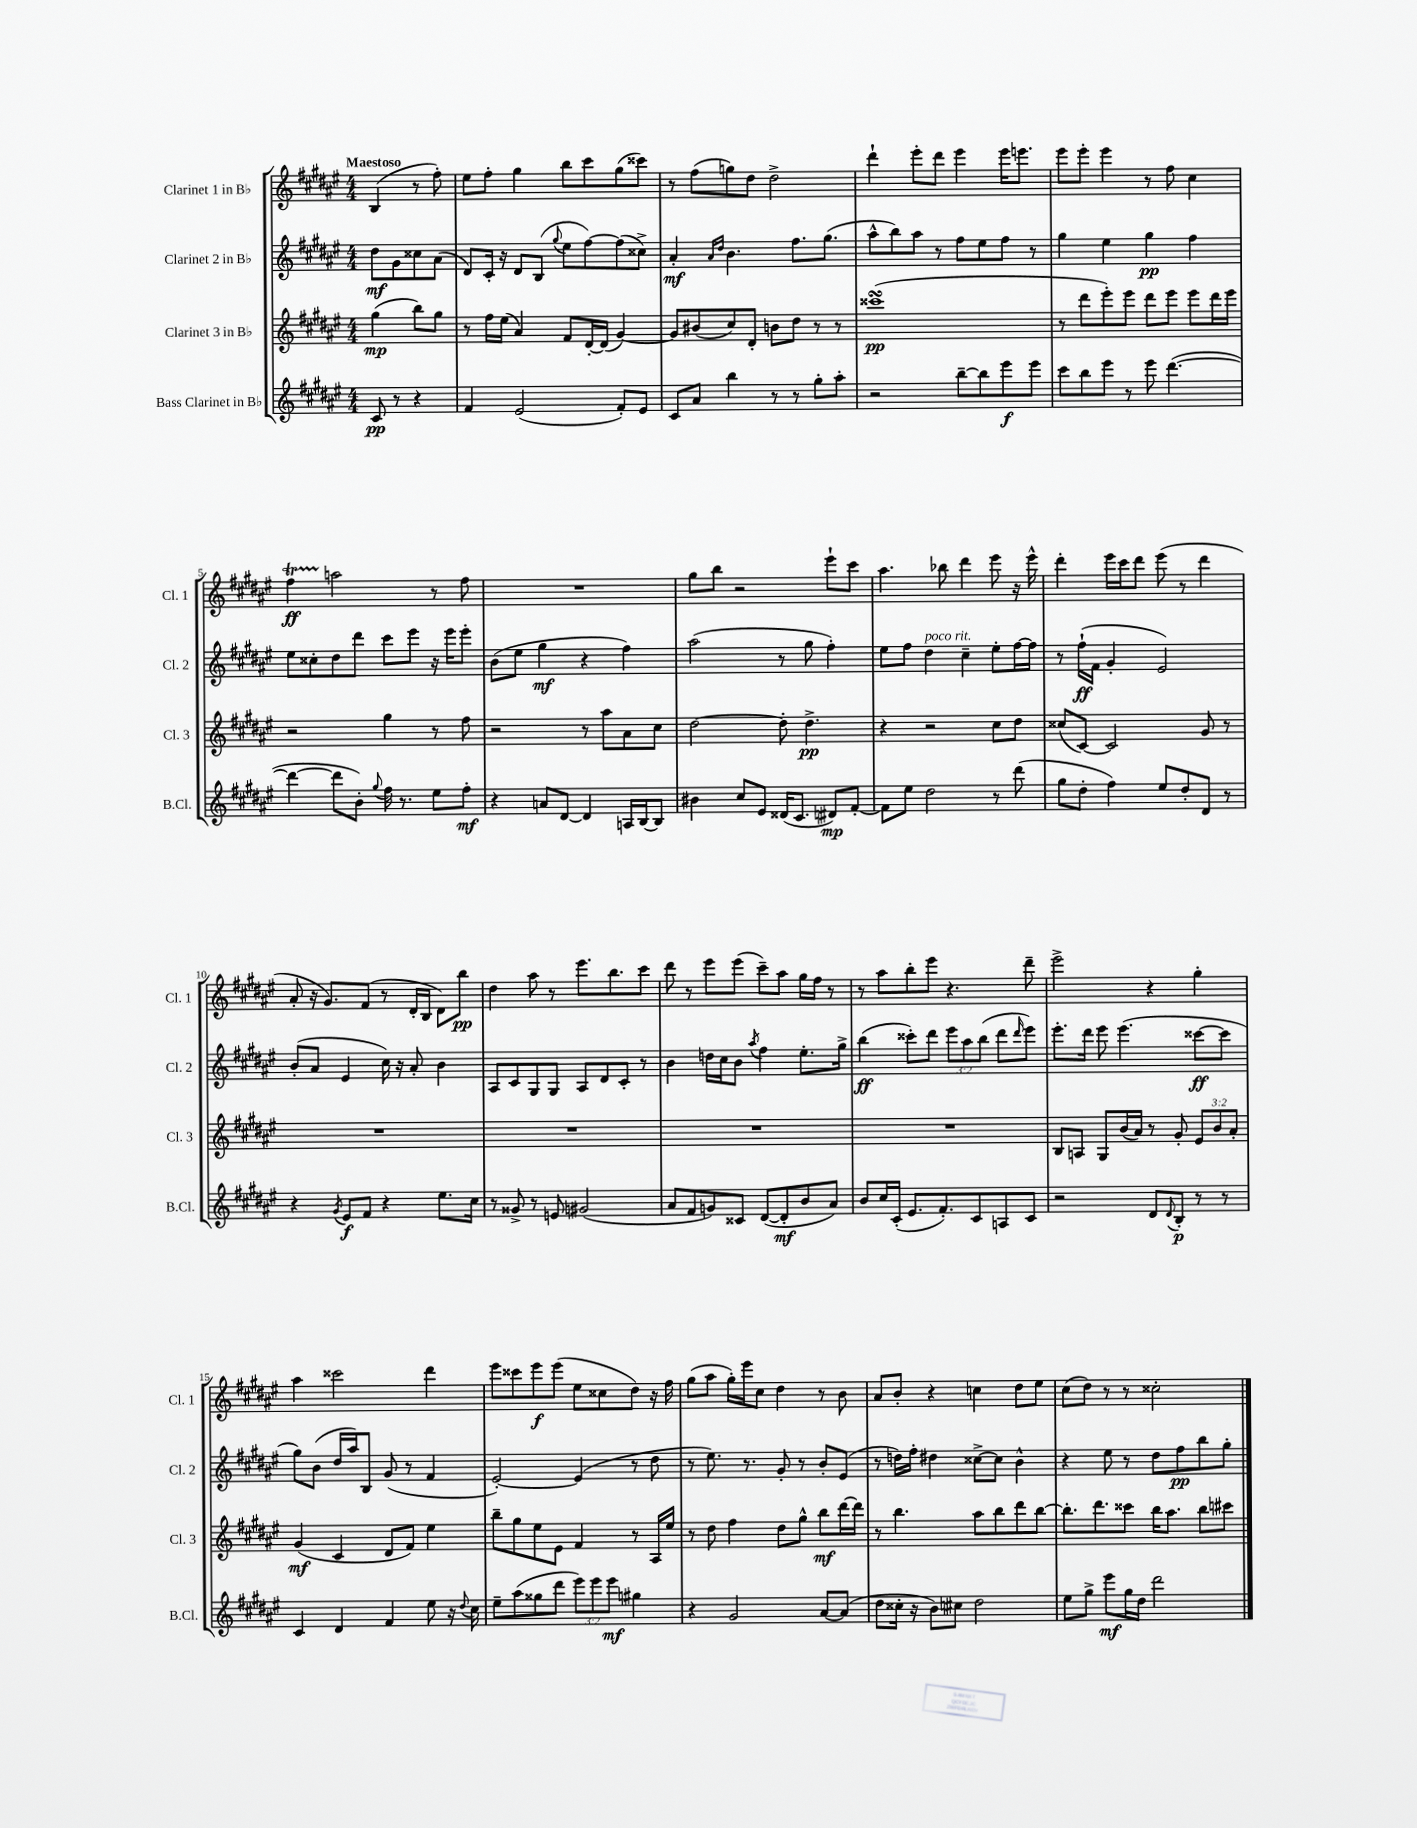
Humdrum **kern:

**kern	**dynam	**kern	**dynam	**kern	**dynam	**kern	**dynam
*part4	*part4	*part3	*part3	*part2	*part2	*part1	*part1
*staff4	*staff4	*staff3	*staff3	*staff2	*staff2	*staff1	*staff1
*I"Bass Clarinet in B♭	*	*I"Clarinet 3 in B♭	*	*I"Clarinet 2 in B♭	*	*I"Clarinet 1 in B♭	*
*I'B.Cl.	*	*I'Cl. 3	*	*I'Cl. 2	*	*I'Cl. 1	*
*clefG2	*	*clefG2	*	*clefG2	*	*clefG2	*
*k[f#c#g#d#a#e#]	*	*k[f#c#g#d#a#e#]	*	*k[f#c#g#d#a#e#]	*	*k[f#c#g#d#a#e#]	*
*M4/4	*	*M4/4	*	*M4/4	*	*M4/4	*
=	=	=	=	=	=	=	=
!	!	!	!	!	!	!LO:TX:a:B:t=Maestoso	!
8c#/	pp	(4gg#\	mp	8dd#\L	mf	(4B/	.
8r	.	.	.	8g#\	.	.	.
4r	.	8bb\L)	.	8cc##X\	.	8r	.
.	.	8gg#\J	.	(8a#\J	.	8ff#'\)	.
=1	=1	=1	=1	=1	=1	=1	=1
4f#/	.	8r	.	8d#/L)	.	8ee#\L	.
.	.	16ff#\LL	.	16c#'/Jk	.	8ff#'\J	.
.	.	(16ee#\JJ	.	16r	.	.	.
(2e#/	.	4a#/)	.	8d#/L	.	4gg#\	.
.	.	.	.	(8B/J	.	.	.
.	.	.	.	8qqgg#/	.	.	.
.	.	8f#/L	.	8ee#\L	.	8bb\L	.
.	.	[16d#'/L	.	[8ff#\)	.	8ccc#\	.
.	.	(16d#/JJ]	.	.	.	.	.
8f#'/L)	.	[4g#/)	.	(8ff#\]	.	(8gg#\	.
8e#/J	.	.	.	8cc##X^\J)	.	8ccc##X\J)	.
=2	=2	=2	=2	=2	=2	=2	=2
8c#/L	.	8g#/L]	.	4a#'/	mf	8r	.
8a#/J	.	(8b#X/	.	.	.	(8ff#\L	.
.	.	.	.	16qqa#/LL	.	.	.
.	.	.	.	16qqdd#/JJ	.	.	.
4bb\	.	8cc#/)	.	4.b\	.	8ggn\)	.
.	.	8d#'/J	.	.	.	8dd#\J	.
8r	.	8bn\L	.	.	.	2dd#^\	.
8r	.	8dd#\J	.	8.ff#\L	.	.	.
8gg#'\L	.	8r	.	.	.	.	.
.	.	.	.	(8.gg#\J	.	.	.
8aa#'\J	.	8r	.	.	.	.	.
=3	=3	=3	=3	=3	=3	=3	=3
2r	.	(1ccc##XsSsS	pp	8aa#^^\L	.	4ddd#`\	.
.	.	.	.	8bb\)	.	.	.
.	.	.	.	8aa#\J	.	8eee#'\L	.
.	.	.	.	8r	.	8ddd#\J	.
[8bb~\L	.	.	.	8ff#\L	.	4eee#\	.
8bb\]	.	.	.	8ee#\	.	.	.
8eee#\	f	.	.	8ff#\J	.	16eee#\KL	.
.	.	.	.	.	.	8.eeen\J	.
8eee#\J	.	.	.	8r	.	.	.
=4	=4	=4	=4	=4	=4	=4	=4
8ccc#\L	.	8r	.	4gg#\	.	8eee#\L	.
8bb\	.	8ddd#\L	.	.	.	8eee#'\J	.
8eee#\J	.	8eee#'\)	.	4ee#\	.	4eee#\	.
8r	.	8eee#\J	.	.	.	.	.
8eee#\	.	8ddd#\L	.	4gg#\	pp	8r	.
([4.ddd#\	.	8eee#\J	.	.	.	8ff#\	.
.	.	8eee#\L	.	4ff#\	.	4cc#\	.
.	.	16ddd#\L	.	.	.	.	.
.	.	16eee#\JJ	.	.	.	.	.
!!LO:LB:g=z
=5	=5	=5	=5	=5	=5	=5	=5
4ddd#\_	.	2r	.	8ee#\L	.	4ff#T\	ff
.	.	.	.	8cc##X'\	.	.	.
8ddd#\L]	.	.	.	8dd#\	.	2aan\	.
8b'\J)	.	.	.	8ddd#\J	.	.	.
8qqgg#/	.	.	.	.	.	.	.
16ff#\	.	4gg#\	.	8ccc#\L	.	.	.
8.r	.	.	.	.	.	.	.
.	.	.	.	8eee#\J	.	.	.
8ee#\L	.	8r	.	16r	.	8r	.
.	.	.	.	16eee#\KL	.	.	.
8ff#'\J	mf	8ff#\	.	8eee#'\J	.	8ff#\	.
=6	=6	=6	=6	=6	=6	=6	=6
4r	.	2r	.	(8b\L	.	1r	.
.	.	.	.	8ee#\J	.	.	.
8an/L	.	.	.	4gg#\	mf	.	.
[8d#/J	.	.	.	.	.	.	.
4d#/]	.	8r	.	4r	.	.	.
.	.	8aa#\L	.	.	.	.	.
16An/LL	.	8a#\	.	4ff#\)	.	.	.
[16B/J	.	.	.	.	.	.	.
8B/J]	.	8cc#\J	.	.	.	.	.
=7	=7	=7	=7	=7	=7	=7	=7
4b#X\	.	[2dd#\	.	(2aa#\	.	8gg#\L	.
.	.	.	.	.	.	8bb\J	.
8cc#/L	.	.	.	.	.	2r	.
8e#/J	.	.	.	.	.	.	.
(16d##X/KL	.	8dd#'\]	.	8r	.	.	.
8.c#/J	.	.	.	.	.	.	.
.	.	4.dd#^\	pp	8gg#\	.	.	.
8d#X/L)	mp	.	.	4ff#'\)	.	8eee#`\L	.
[8f#'/J	.	.	.	.	.	8ccc#\J	.
=8	=8	=8	=8	=8	=8	=8	=8
8f#\L]	.	4r	.	8ee#\L	.	4.aa#\	.
8ee#\J	.	.	.	8ff#\J	.	.	.
!	!	!	!	!LO:TX:a:i:t=poco rit.	!	!	!
2dd#\	.	2r	.	4dd#\	.	.	.
.	.	.	.	.	.	8bb-X\	.
.	.	.	.	4cc#~\	.	4ddd#\	.
8r	.	8cc#\L	.	8ee#'\L	.	8eee#\	.
(8ddd#\	.	8dd#\J	.	[16ff#\L	.	16r	.
.	.	.	.	16ff#\JJ]	.	16eee#^^\	.
=9	=9	=9	=9	=9	=9	=9	=9
8gg#\L	.	(8cc##X/L	.	8r	.	4ddd#'\	.
8dd#'\J	.	[8c#/J)	.	(16ff#`\LL	ff	.	.
.	.	.	.	16f#\JJ	.	.	.
4ff#\)	.	2c#/]	.	4g#'/	.	16eee#\LL	.
.	.	.	.	.	.	16ccc#\J	.
.	.	.	.	.	.	8ddd#\J	.
8ee#/L	.	.	.	2e#/)	.	(8eee#\	.
8dd#'/	.	.	.	.	.	8r	.
8d#/J	.	8g#/	.	.	.	4ddd#\	.
8r	.	8r	.	.	.	.	.
!!LO:LB:g=z
=10	=10	=10	=10	=10	=10	=10	=10
4r	.	1r	.	(8b'/L	.	8a#'/	.
.	.	.	.	8a#/J	.	16r	.
.	.	.	.	.	.	8.g#/L)	.
8qg#/	.	.	.	.	.	.	.
8e#/L	f	.	.	4e#/	.	.	.
8f#/J	.	.	.	.	.	(8f#/J	.
4r	.	.	.	16cc#\)	.	8r	.
.	.	.	.	16r	.	.	.
.	.	.	.	8a#'/	.	16d#'/LL	.
.	.	.	.	.	.	16B/JJ	.
8.ee#\L	.	.	.	4b\	.	8d#\L)	.
.	.	.	.	.	.	8bb\J	pp
16cc#\Jk	.	.	.	.	.	.	.
=11	=11	=11	=11	=11	=11	=11	=11
8r	.	1r	.	8A#/L	.	4dd#\	.
8g##X^/	.	.	.	8c#/	.	.	.
8r	.	.	.	8G#/	.	8aa#\	.
8en/	.	.	.	8G#/J	.	8r	.
(2g#X/	.	.	.	8A#/L	.	8.eee#\L	.
.	.	.	.	8d#/	.	.	.
.	.	.	.	.	.	8.bb\	.
.	.	.	.	8c#'/J	.	.	.
.	.	.	.	8r	.	8ccc#\J	.
=12	=12	=12	=12	=12	=12	=12	=12
8a#/L	.	1r	.	4b\	.	8ddd#\	.
8f#/	.	.	.	.	.	8r	.
8gn/)	.	.	.	16ddn\LL	.	8eee#\L	.
.	.	.	.	16cc#\J	.	.	.
8c##X/J	.	.	.	8b\J	.	(8eee#\J	.
.	.	.	.	8qaa#/	.	.	.
([8d#/L	.	.	.	4ff#\	.	8ccc#~\L)	.
8d#'/]	mf	.	.	.	.	8aa#\J	.
8b/	.	.	.	8.ee#'\L	.	16gg#\LL	.
.	.	.	.	.	.	16ff#\JJ	.
8a#/J)	.	.	.	.	.	8r	.
.	.	.	.	16gg#^\Jk	.	.	.
=13	=13	=13	=13	=13	=13	=13	=13
8b/L	.	1r	.	(4bb\	ff	8r	.
16cc#/L	.	.	.	.	.	8aa#\L	.
(16c#'/JJ	.	.	.	.	.	.	.
8.e#/L	.	.	.	8ccc##X'\L)	.	8bb'\	.
.	.	.	.	8ddd#\J	.	8eee#\J	.
8.f#'/)	.	.	.	.	.	.	.
.	.	.	.	12eee#\L	.	4.r	.
.	.	.	.	12aa#\	.	.	.
8c#/	.	.	.	.	.	.	.
.	.	.	.	(12bb\J	.	.	.
8An/	.	.	.	8ddd#\L	.	.	.
.	.	.	.	16qqddd#/	.	.	.
8c#/J	.	.	.	8eee#\J)	.	8ddd#~\	.
=14	=14	=14	=14	=14	=14	=14	=14
2r	.	8B/L	.	8.eee#'\L	.	2eee#^\	.
.	.	8An/J	.	.	.	.	.
.	.	.	.	16ddd#\Jk	.	.	.
.	.	8G#/L	.	8eee#\	.	.	.
.	.	(16b/L	.	(4.eee#\	.	.	.
.	.	16a#/JJ)	.	.	.	.	.
8d#/L	.	8r	.	.	.	4r	.
8qqd#/	.	.	.	.	.	.	.
8B'/J	p	8g#'/	.	.	.	.	.
8r	.	12e#/L	.	[8ccc##X\L	ff	4gg#'\	.
.	.	12b/	.	.	.	.	.
8r	.	.	.	8ccc##\J]	.	.	.
.	.	12a#'/J	.	.	.	.	.
!!LO:LB:g=z
=15	=15	=15	=15	=15	=15	=15	=15
4c#/	.	(4g#/	mf	8gg#\L)	.	4aa#\	.
.	.	.	.	(8b\J	.	.	.
4d#/	.	4c#/	.	16dd#/LL	.	2ccc##X\	.
.	.	.	.	16aa#/J)	.	.	.
.	.	.	.	8B/J	.	.	.
4f#/	.	8d#/L	.	(8g#/	.	.	.
.	.	8f#/J)	.	8r	.	.	.
8ee#\	.	4ee#\	.	4f#/	.	4ddd#\	.
16r	.	.	.	.	.	.	.
8qqdd#/	.	.	.	.	.	.	.
16cc#\	.	.	.	.	.	.	.
=16	=16	=16	=16	=16	=16	=16	=16
8ee#~\L	.	8bb~\L	.	[2e#'/)	.	8eee#\L	.
(8aa#\	.	8gg#\	.	.	.	8ccc##X\	.
8gg##X\	.	8ee#\	.	.	.	8eee#\	f
8ddd#\J	.	8e#\J	.	.	.	(8eee#\J	.
12eee#\L)	.	4f#/	.	(4e#/]	.	8ee#\L	.
12eee#\	.	.	.	.	.	.	.
.	.	.	.	.	.	8cc##X\	.
12eee#\J	mf	.	.	.	.	.	.
4gg#X\	.	8r	.	8r	.	8dd#\J)	.
.	.	16A#/LL	.	8dd#\	.	16r	.
.	.	16ee#/JJ	.	.	.	16ff#\	.
=17	=17	=17	=17	=17	=17	=17	=17
4r	.	8r	.	8r	.	(8gg#\L	.
.	.	8dd#\	.	8.ee#\)	.	8aa#\J	.
2g#/	.	4ff#\	.	.	.	16gg#'\LL)	.
.	.	.	.	8.r	.	16eee#\J	.
.	.	.	.	.	.	8cc#\J	.
.	.	8dd#\L	.	8g#'/	.	4dd#\	.
.	.	8gg#^^\J	.	8r	.	.	.
[8a#/L	.	8bb\L	mf	8b'/L	.	8r	.
(8a#/J]	.	[16ddd#\L	.	(8e#/J	.	8b\	.
.	.	16ddd#\JJ]	.	.	.	.	.
=18	=18	=18	=18	=18	=18	=18	=18
8dd#\L	.	8r	.	8r	.	8a#/L	.
16cc##X'\Jk	.	4.bb\	.	16ddn\LL)	.	8b'/J	.
16r	.	.	.	16ff#'\JJ	.	.	.
8b\L)	.	.	.	4dd#X\	.	4r	.
8cc#X\J	.	.	.	.	.	.	.
2dd#\	.	8aa#\L	.	[8cc##X^\L	.	4ccn\	.
.	.	8bb\	.	8cc##\J]	.	.	.
.	.	8ddd#\	.	4b^^\	.	8dd#\L	.
.	.	[8bb\J	.	.	.	8ee#\J	.
=19	=19	=19	=19	=19	=19	=19	=19
8ee#\L	.	8.bb'\L]	.	4r	.	(8cc#\L	.
8gg#^\J	.	.	.	.	.	8dd#\J)	.
.	.	8.ddd#\	.	.	.	.	.
8eee#\L	mf	.	.	8ee#\	.	8r	.
16gg#\L	.	8ccc##X\J	.	8r	.	8r	.
16dd#\JJ	.	.	.	.	.	.	.
2ddd#\	.	16bb\KL	.	8dd#\L	.	2cc##X'\	.
.	.	8.aa#\J	.	.	.	.	.
.	.	.	.	8ff#\	pp	.	.
.	.	8bb\L	.	8bb\	.	.	.
.	.	8ccc#X\J	.	8gg#'\J	.	.	.
==	==	==	==	==	==	==	==
*-	*-	*-	*-	*-	*-	*-	*-
